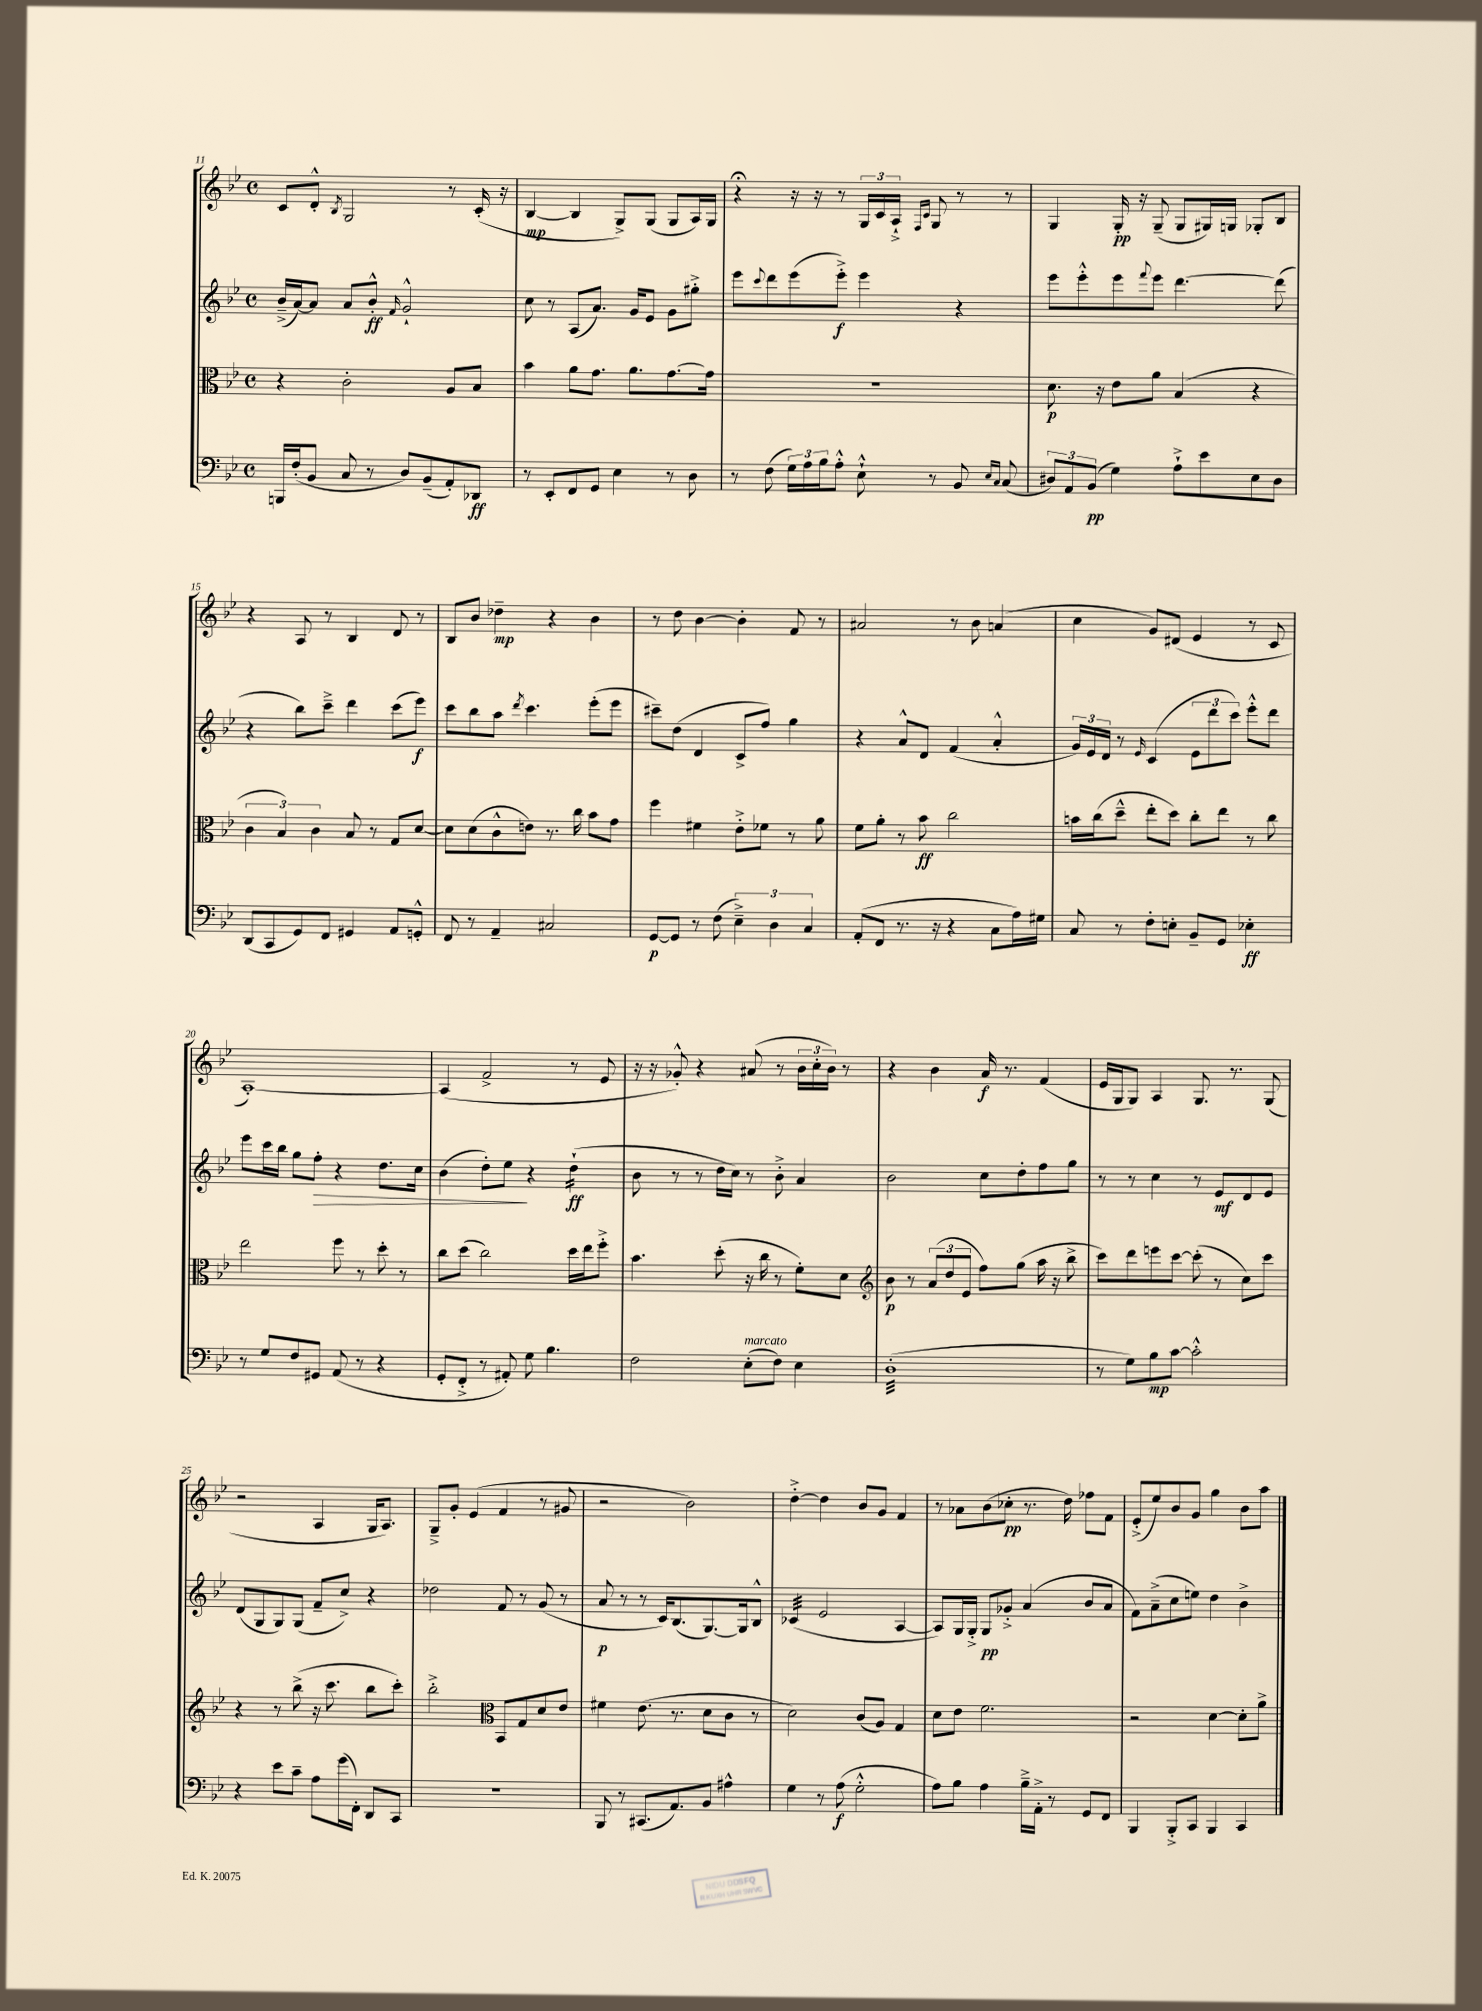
<<
\new StaffGroup <<
\new Staff = "s0" {
    \clef treble \key bes \major \defaultTimeSignature \time 4/4
    c'8 d'8-.-^ \acciaccatura { bes8 } g2 r8 c'16-.( r16 |
    bes4~\mp bes4 g8->) g8( g8 a16) g16 |
    r4\fermata r16 r16 r8 \tuplet 3/2 { g16 c'16 a16-!-> } \grace { f16 c'16 } g8 r8 r8 |
    g4 g16-.\pp r16 g8--( g8 gis16) g16 ges8-. bes8 |
    r4 a8 r8 bes4 d'8 r8 |
    bes8 bes'8 des''4--\mp r4 bes'4 |
    r8 d''8 bes'4~ bes'4-. f'8 r8 |
    ais'2 r8 bes'8 a'4( |
    c''4 g'8) dis'8( ees'4 r8 c'8 |
    a1~-.) |
    a4( f'2-> r8 ees'8 |
    r16 r16 ges'8-.-^) r4 ais'8( r8 \tuplet 3/2 { bes'16 c''16-. bes'16) } r8 |
    r4 bes'4 a'16\f r8. f'4( |
    ees'16 g16 g8) a4 g8. r8. g8( |
    r2 a4 g16 a8.) |
    g8---> g'8-. ees'4( f'4 r8 gis'8 |
    r2 bes'2) |
    d''4~-.-> d''4 bes'8 g'8 f'4 |
    r8 aes'8 bes'8( ces''8-.\pp r8. d''16) fes''8 f'8 |
    ees'8-.->( ees''8) bes'8 g'8 g''4 bes'8 a''8 \bar "|." |
}
\new Staff = "s1" {
    \clef treble \key bes \major \defaultTimeSignature \time 4/4
    bes'16--->( a'16~) a'8 a'8 bes'8-.-^\ff \grace { f'16 } g'2-!-^ |
    c''8 r8 a8( a'8.) g'16 ees'8 g'8 gis''8-.-> |
    ees'''8 \appoggiatura { c'''8 } d'''8 ees'''8( ees'''8-.->\f) ees'''4 r4 |
    ees'''8 ees'''8-.-^ ees'''8 \appoggiatura { f'''8 } ees'''8 d'''4.~ d'''8( |
    r4 bes''8) c'''8---> d'''4 c'''8( ees'''8\f) |
    c'''8 bes''8 a''8 \acciaccatura { d'''8 } c'''4. ees'''8-.( ees'''8 |
    cis'''8--) d''8( d'4 c'8-> f''8) g''4 |
    r4 a'8-^ d'8 f'4( a'4-.-^ |
    \tuplet 3/2 { g'16) ees'16 d'16 } r8 \grace { ees'16 } c'4( \tuplet 3/2 { ees'8 d'''8 c'''8) } ees'''8-.-^ d'''8 |
    ees'''8 c'''16 bes''16 g''8 f''8-.\> r4 d''8. c''16 |
    bes'4( d''8-.) ees''8\! r4 d''4:16-!\ff( |
    bes'8 r8 r8 d''16 c''16) r8 bes'8-.-> a'4 |
    bes'2 c''8 d''8-. f''8 g''8 |
    r8 r8 c''4 r8 ees'8\mf d'8 ees'8 |
    d'8( g8 g8) g8( f'8-- c''8->) r4 |
    des''2 f'8 r8 g'8( r8 |
    a'8\p r8 r8 c'16) bes8.( g8.~) g16 bes8-^ |
    ces'4:32( ees'2 a4~ |
    a8) g16 g16-.-> g8\pp ges'8-.-> a'4( bes'8 a'8 |
    f'8) a'8--->( c''8 e''8) d''4 bes'4-> \bar "|." |
}
\new Staff = "s2" {
    \clef alto \key bes \major \defaultTimeSignature \time 4/4
    r4 c'2-. a8 bes8 |
    bes'4 a'8 g'8. a'8. g'8.~ g'16 |
    R1 |
    d'8.\p r16 ees'8 a'8 bes4( r4 |
    \tuplet 3/2 { c'4 bes4) c'4 } bes8 r8 g8 d'8~ |
    d'8 d'8( c'8-^ e'8) r8. c''16 bes'8 g'8 |
    f''4 fis'4 ees'8-.-> fes'8 r8 a'8 |
    f'8 a'8-. r8 bes'8\ff c''2 |
    b'16 c''16( d''8---^ ees''8-. d''8) c''8-. ees''8 r8 c''8 |
    ees''2 f''8 r8 d''8-. r8 |
    c''8 d''8( c''2) d''16 ees''16 f''8-.-> |
    bes'4. d''8-.( r16 c''16 r8 f'8-.) d'8 |
    \clef treble bes'8\p r8 \tuplet 3/2 { a'8( d''8 ees'8 } f''8) g''8( a''16 r16 bes''8-> |
    c'''8) d'''8 e'''8 c'''8~ c'''8-.( r8 c''8) c'''8 |
    r4 r8 bes''8->( r16 c'''8. bes''8 c'''8-.) |
    bes''2-.-> \clef alto bes,8 g8 d'8 ees'8 |
    fis'4 ees'8.( r8. d'8 c'8 r8 |
    d'2) c'8( a8) g4 |
    d'8 ees'8 f'2. |
    r2 d'4~ d'8-. a'8-> \bar "|." |
}
\new Staff = "s3" {
    \clef bass \key bes \major \defaultTimeSignature \time 4/4
    b,,16 f16-.( bes,8 c8 r8 d8) bes,8--( a,8-.) des,8\ff |
    r8 ees,8-. f,8 g,8 ees4 r8 d8 |
    r8 f8( \tuplet 3/2 { g16) a16 bes16 } a8-.-^ ees8-!-^ r8 bes,8 \grace { ees16 c16 } c8( |
    \tuplet 3/2 { dis8) a,8 bes,8\pp( } g4) a8-!-> ees'8 ees8 dis8 |
    d,8( c,8 g,8) f,8 gis,4 a,8 g,8-.-^ |
    f,8 r8 a,4-- cis2 |
    g,8~\p g,8 r8 f8( \tuplet 3/2 { ees4--->) d4 c4 } |
    a,8-.( f,8 r8. r16 r4 c8 a16) gis16 |
    c8 r8 f8-. e8-. bes,8-- g,8 ees4-.\ff |
    r8 g8 f8 gis,8 a,8( r8 r4 |
    g,8-. f,8-.-> r8 ais,8-.) g8 bes4. |
    f2 ees8-.^\markup { \italic "marcato" }( f8) ees4 |
    d1:32-.( |
    r8 g8) bes8\mp c'8~ c'2-.-^ |
    r4 ees'8 c'8-- a8 g'16( f,16-.) d,8 c,8 |
    R1 |
    bes,,8 r8 cis,8.( a,8.) bes,8 ais4-^ |
    g4 r8 a8\f( g2-.-^ |
    a8) bes8 a4 bes16---> a,16-.-> r8 g,8 f,8 |
    bes,,4 bes,,8-.-> c,8 bes,,4 c,4 \bar "|." |
}
>>
>>
\layout { \context { \Score currentBarNumber = #11 } }
